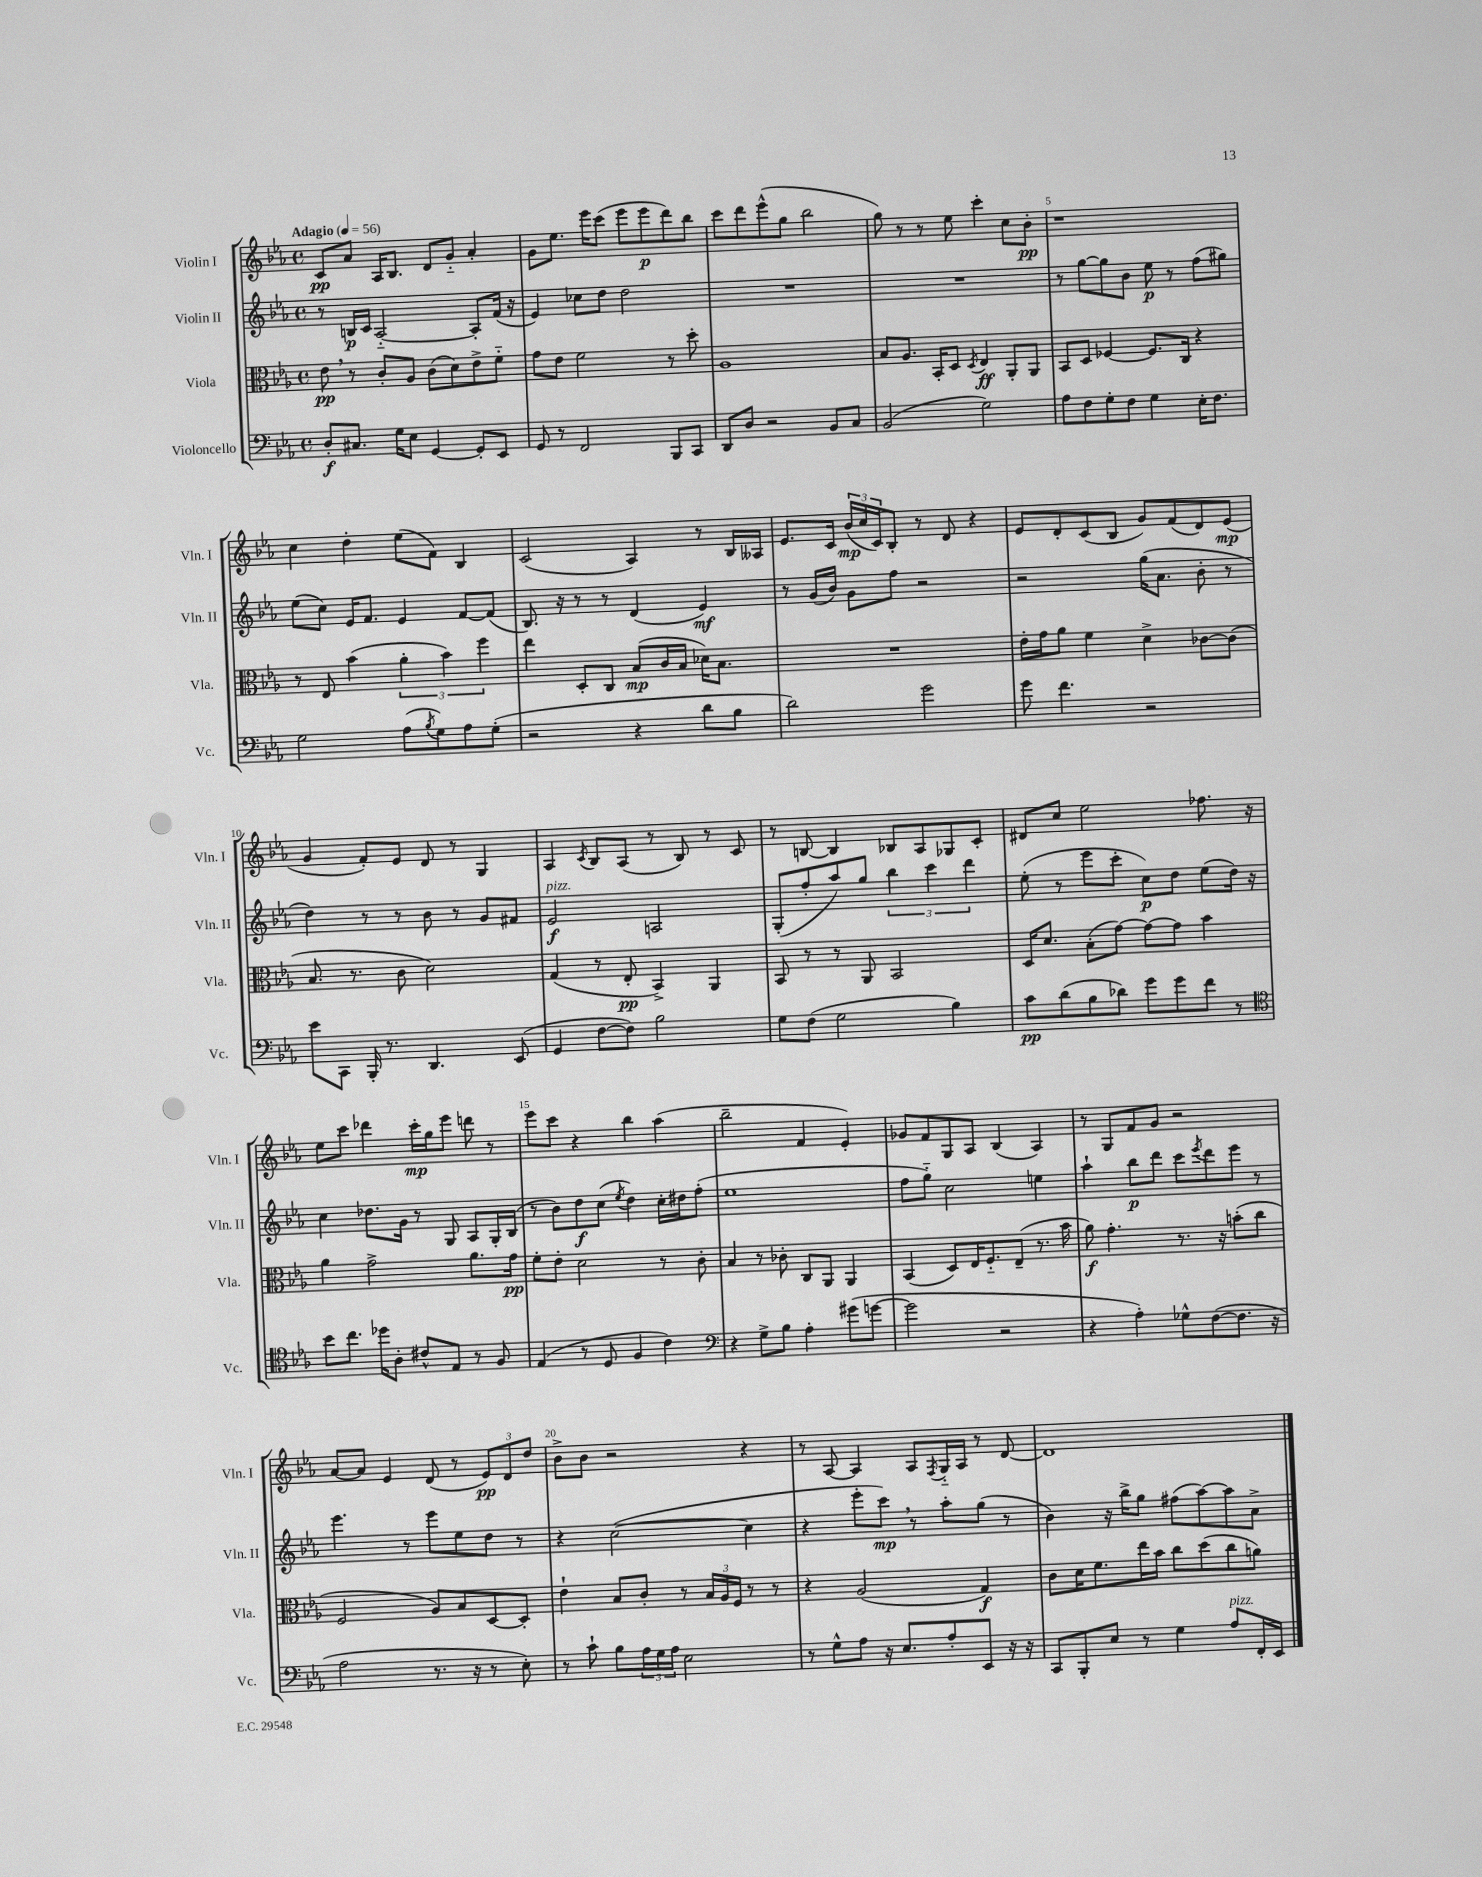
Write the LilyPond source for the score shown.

<<
\new StaffGroup <<
\new Staff = "s0" \with { instrumentName = "Violin I" shortInstrumentName = "Vln. I" } {
    \clef treble \key ees \major \defaultTimeSignature \time 4/4 \tempo "Adagio" 4 = 56
    c'8\pp aes'8 aes16 bes8. d'8 g'8-_ aes'4-. |
    g'8 ees''8. ees'''16 c'''8( ees'''8 ees'''8\p d'''8) bes''8 |
    c'''8 d'''8 ees'''8-^( g''8 bes''2 |
    g''8) r8 r8 ees''8 c'''4-. c''8 bes'8-.\pp |
    r1 |
    c''4 d''4-. ees''8( f'8) bes4 |
    c'2( aes4) r8 bes16 aeses16 |
    ees'8. c'16 \tuplet 3/2 { bes'16\mp( c''16 c'16) } bes8-. r8 d'8 r4 |
    ees'8 d'8-. c'8( bes8 g'8) f'8( d'8) ees'8\mp( |
    g'4 f'8-.) ees'8 d'8 r8 g4 |
    aes4 \acciaccatura { c'8 } bes8 aes8( r8 bes8) r8 c'8 |
    r8 b8~ b4 bes8 aes8 ges8 c'8-. |
    dis'8 c''8 ees''2 fes''8. r16 |
    ees''8 c'''8 des'''4 c'''16-.\mp g''16 ees'''8 d'''8 r8 |
    ees'''8 c'''8 r4 bes''4 aes''4( |
    bes''2-- f'4 ees'4-.) |
    ges'8 f'8 g8 aes8 bes4( aes4) |
    r8 g8 f'8 g'8 r2 |
    aes'8~ aes'8 ees'4 d'8( r8 \tuplet 3/2 { ees'8\pp) d'8 d''8 } |
    bes'8-> bes'8 r2 r4 |
    r8 aes8~ aes4 aes8 \acciaccatura { f8 } g16-_ aes16 r8 d'8~ |
    d'1 \bar "|." |
}
\new Staff = "s1" \with { instrumentName = "Violin II" shortInstrumentName = "Vln. II" } {
    \clef treble \key ees \major \defaultTimeSignature \time 4/4
    r8 b16\p c'16 aes2~-_ aes8-. f'16( r16 |
    ees'4) ces''8 d''8 d''2 |
    R1 |
    R1 |
    r8 g''8~ g''8 bes'8 ees''8\p r8 f''8( gis''8) |
    ees''8( c''8) ees'16 f'8. ees'4 f'8~ f'8( |
    bes8.) r16 r8 r8 d'4( ees'4\mf) |
    r8 g'16( bes'16) g'8 f''8 r2 |
    r2 g''16( aes'8. bes'8-. r8 |
    d''4) r8 r8 bes'8 r8 g'8 fis'8 |
    ees'2\f^\markup { \italic "pizz." } a2 |
    g8-.( f''8-. aes''8) g''8 \tuplet 3/2 { bes''4 c'''4 d'''4 } |
    ees''8-.( r8 ees'''8 c'''8-. c''8\p) d''8 ees''8( d''16) r16 |
    c''4 des''8. g'16 r8 g8 aes8 g16-. bes16( |
    r8 bes'8) d''8\f c''8( \acciaccatura { ees''8 } d''4) c''16-. dis''16 f''8-.( |
    ees''1 |
    f''8 g''8-_) c''2 e''4 |
    aes''4-! bes''8\p d'''8 c'''8 \acciaccatura { ees'''8 } d'''8 ees'''8 r8 |
    ees'''4. r8 ees'''8 ees''8 d''8 r8 |
    r4 c''2~( c''4 |
    r4 ees'''8-. c'''8\mp) \breathe r8 aes''8-. g''8( r8 |
    bes'4) r16 bes''16-> g''8 fis''8( aes''8~) aes''8 aes'8-> \bar "|." |
}
\new Staff = "s2" \with { instrumentName = "Viola" shortInstrumentName = "Vla." } {
    \clef alto \key ees \major \defaultTimeSignature \time 4/4
    ees'8\pp \breathe r8 c'8-. aes8 c'8( d'8) ees'8-> f'8-_ |
    g'8 ees'8 f'2 r8 d''8-. |
    aes1 |
    bes8 aes8. bes,16-. d8 \acciaccatura { d8 } ees4\ff aes,8-. aes,8 |
    bes,8 d8 fes4~ fes8. c16 r4 |
    r8 ees8 bes'4( \tuplet 3/2 { aes'4-. bes'4) f''4 } |
    ees''4 d8-. c8 bes8\mp( c'16 bes16 des'16) bes8. |
    R1 |
    ees'16-. g'16 aes'8 f'4 d'4-> ces'8~ ces'8( |
    bes8. r8. c'8 d'2) |
    g4( r8 ees8-.\pp bes,4->) aes,4 |
    bes,8 r8 r8 aes,8 bes,2 |
    d16 d'8. bes8-.( g'8~) g'8~ g'8 bes'4 |
    aes'4 g'2-> aes'8. g'16\pp |
    f'8-. ees'8-. d'2 r8 c'8-. |
    bes4 r8 ces'8-. c8 aes,8 aes,4 |
    bes,4( d8) ees16 f8.-_ ees8--( r8. bes'16 |
    aes'8\f) g'4.-. r8. r16 b'8-.( c''8 |
    f2 aes8) bes8 d8~ d8-. |
    ees'4-! bes8 c'8-. r8 \tuplet 3/2 { bes16 aes16 f16 } r8 r8 |
    r4 aes2( g4\f) |
    c'8 d'16 f'8. ees''16 bes'16 c''8 d''8( c''8 a'8) \bar "|." |
}
\new Staff = "s3" \with { instrumentName = "Violoncello" shortInstrumentName = "Vc." } {
    \clef bass \key ees \major \defaultTimeSignature \time 4/4
    d8-.\f cis8. g16 ees8 g,4~ g,8-. ees,8 |
    g,8 r8 f,2 bes,,8 c,8 |
    d,8 d8 r2 bes,8 c8 |
    bes,2( g2) |
    aes8 f8 g8-. f8 g4 ees16-. f8. |
    g2 aes8( \acciaccatura { bes8 } g8) aes8 g8-.( |
    r2 r4 d'8 bes8 |
    d'2) g'2 |
    g'8 f'4. r2 |
    ees'8 c,8 bes,,16-. r8. d,4. ees,8( |
    g,4 f8~ f8) bes2 |
    g8 f8( g2 bes4) |
    c'8\pp d'8( bes8 des'8) g'8 g'8 f'8 r8 |
    \clef tenor bes'8 c''8. des''16 aes8-. cis'8-^ ees8 r8 f8 |
    ees4( r8 d8 f4 c'4) |
    \clef bass r4 g8-> bes8 aes4-. gis'8( g'8~ |
    g'2 r2 |
    r4 aes4-.) ges8-^ f8~( f8. r16 |
    aes2 r8. r16 r8 ees8-.) |
    r8 c'8-! bes8 \tuplet 3/2 { aes16 g16 aes16 } ees2 |
    r8 g8-^ aes8 r16 ees8. aes8-. ees,8 r16 r16 |
    c,8 bes,,8-. ees8 r8 g4 aes8^\markup { \italic "pizz." } f,16-. ees,16 \bar "|." |
}
>>
>>
\layout { \context { \Score \override BarNumber.break-visibility = ##(#f #t #t) barNumberVisibility = #(every-nth-bar-number-visible 5) } }
